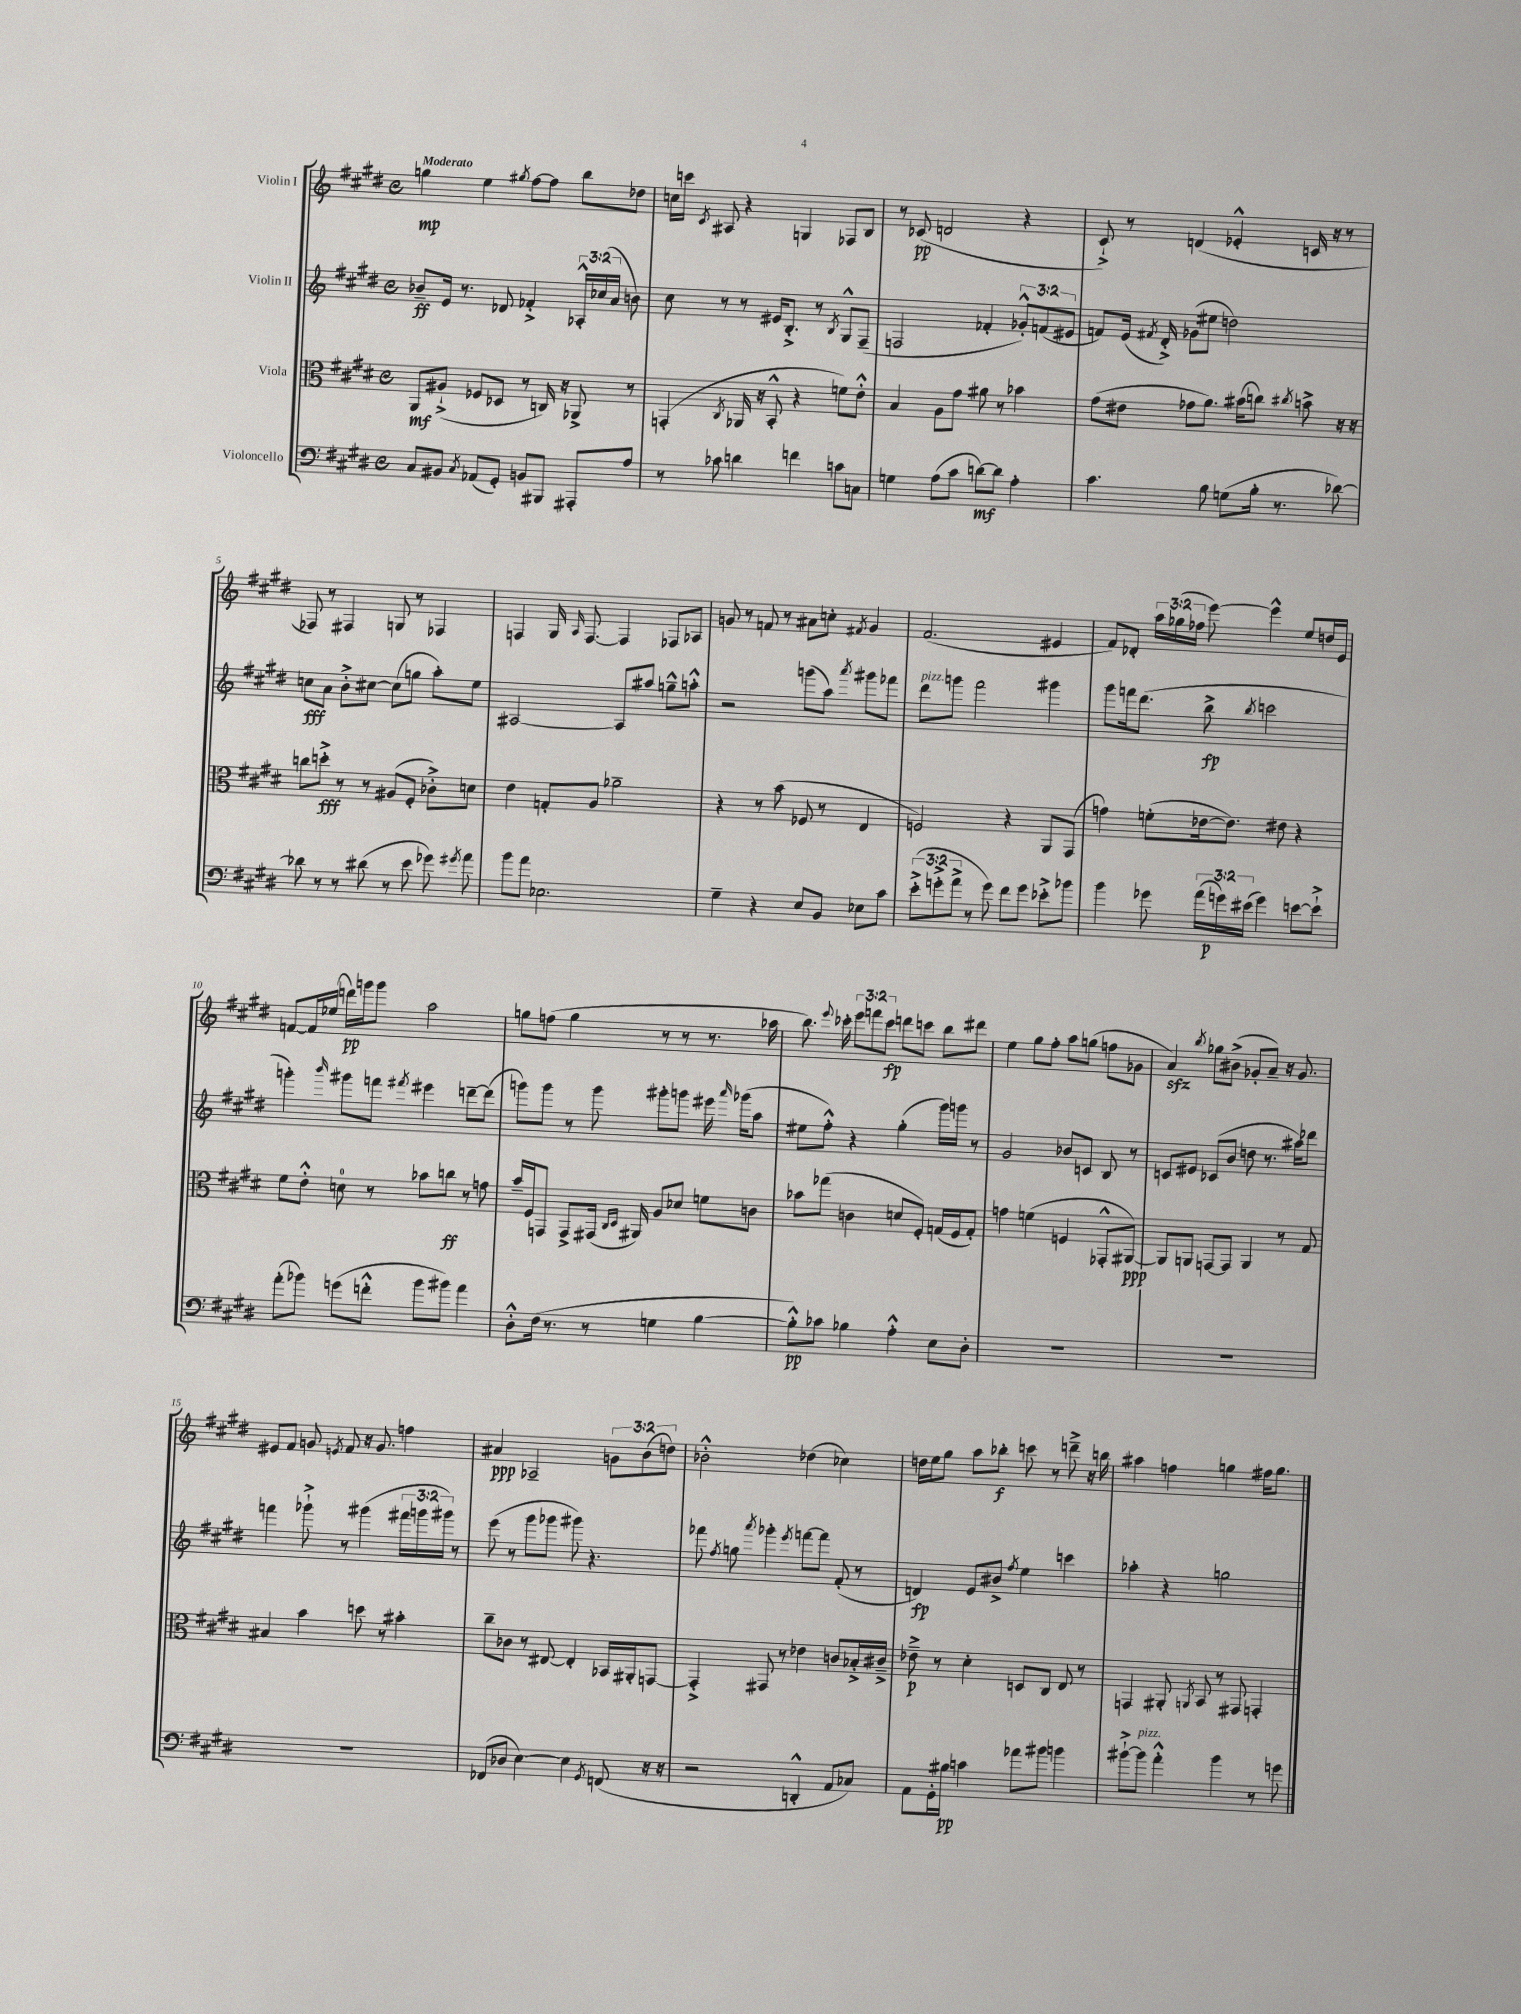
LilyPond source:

<<
\new StaffGroup <<
\new Staff = "s0" \with { instrumentName = "Violin I" } {
    \clef treble \key e \major \defaultTimeSignature \time 4/4 \override Staff.TupletNumber.text = #tuplet-number::calc-fraction-text \tempo "Moderato"
    \autoBeamOff g''4\mp e''4 \acciaccatura { gis''8 } fis''8[~ fis''8] b''8[ des''8] |
    c''16[ c'''16] \acciaccatura { cis'8 } ais8 r4 g4 fes8[ b8] |
    r8 ces'8\pp( d'2 r4 |
    cis'8-!->) r8 d'4( ees'4-.-^ c'16 r16 r8 |
    fes8) r8 fis4 g8 r8 fes4 |
    f4 gis16 \grace { a16 } f8.~ f4 fes8[ aes8] |
    g'8 r8 f'8 r8 ais'8[ c''8]-. \acciaccatura { fis'8 } g'4 |
    fis'2.( eis'4 |
    fis'8[) des'8]-. \tuplet 3/2 { a''16[ ges''16( fes''16] } e'''8~) e'''4-^ e''8[ d''16 e'16] |
    f'8[~ f'16 ees''16]( d'''16[\pp) g'''16 g'''8] a''2 |
    g''8[ f''8]( g''4 r8 r8 r8. aes''16 |
    b''8.) \appoggiatura { e'''8 } ces'''16-. \tuplet 3/2 { e'''8[ f'''8 ces'''8]\fp } d'''8[ c'''8] b''8[ dis'''8] |
    e''4 gis''8[ fis''8]-. a''8[ g''8]( f''8[ ges'8] |
    a'4\sfz) \acciaccatura { b''8 } ges''8[ bis'8]->( ges'8[-. a'8]--) r16 ges'8. |
    eis'8[ fis'8] g'8 \acciaccatura { e'8 } fis'8 r16 g'8. f''4 |
    ais'4\ppp aes2-- \tuplet 3/2 { g'8[ b'8( d''8]) } |
    bes'2-.-^ des''4( ces''4) |
    d''16[ e''16 gis''8] a''8[ bes''8]-.\f c'''8 r8 d'''8---> r16 b''16 |
    ais''4 f''4 g''4 fis''16[ g''8.] \bar "|." |
}
\new Staff = "s1" \with { instrumentName = "Violin II" } {
    \clef treble \key e \major \defaultTimeSignature \time 4/4 \override Staff.TupletNumber.text = #tuplet-number::calc-fraction-text
    \autoBeamOff bes'8[--\ff e'16] r8. des'8 fes'4-.-> \tuplet 3/2 { aes16[-.-^ ces''16( a'16] } b'8) |
    cis''8 r8 r8 eis'16[ b8.]-.-> r8 \acciaccatura { b8 } gis8[-^ fis8]--( |
    f2 fes'4-. \tuplet 3/2 { ges'8[-.-^) f'8( eis'8] } |
    f'8[) e'16]( \acciaccatura { fis'8 } dis'16-.->) ges'8[( eis''8] d''2) |
    c''8[\fff a'8] b'8[-.-> cis''8]~ cis''8[( g''8] a''8[-.) e''8] |
    ais2~ ais8[ ais''8] g''8[---^ a''8]-.-^ |
    r2 g'''8[( a''8]) \acciaccatura { a'''8 } gis'''8[ fes'''8] |
    dis'''8[^\markup { \italic "pizz." } g'''8] fis'''2 gis'''4 |
    gis'''8[ f'''16 dis'''8.]( b''8->\fp \acciaccatura { b''8 } c'''2 |
    g'''4-.) \grace { b'''16 } gis'''8[ f'''8] \acciaccatura { fis'''8 } eis'''4 d'''8[~-- d'''8]( |
    g'''8[) g'''8] r8 g'''8 gis'''8[-. g'''8] eis'''16 \grace { a'''16 } ges'''16[( a''8] |
    eis''8[ fis''8]-.-^) r4 gis''4-.( gis'''16[) g'''16] r8 |
    gis'2 bes'8[ c'8] b8 r8 |
    c'8[ eis'8] ces'8[( b'8] d''8 r8. ais''16[) des'''8] |
    f'''4 ges'''8-!-> r8 gis'''4( \tuplet 3/2 { fis'''16[ g'''16 gis'''16]) } r8 |
    e'''8( r8 gis'''8[ ges'''8] gis'''8) r4. |
    fes'''8 \acciaccatura { fis''8 } g''8 \acciaccatura { a'''8 } ges'''4-. \acciaccatura { e'''8 } f'''8[~ f'''8] fis'8-.( r8 |
    d'4\fp) e'8[ bis'8]-> \acciaccatura { fis''8 } e''4 c'''4 |
    aes''4-. r4 g''2 \bar "|." |
}
\new Staff = "s2" \with { instrumentName = "Viola" } {
    \clef alto \key e \major \defaultTimeSignature \time 4/4
    \autoBeamOff a,8[\mf ais8]-!->( fes8[ des8] r8 c16) r16 aes,8-> r8 |
    g,4-.( \acciaccatura { cis8 } aes,16 r16 b,8-.-^ r4 f'8[) e'8]-.-^ |
    b4 a8[ gis'8] ais'8 r8 bes'4 |
    gis'8[( eis'8] ges'8[ a'8.]) bis'16[( c''8]) \acciaccatura { cis''8 } b'8-> r16 r16 |
    c''8[ d''8]-.->\fff r8 r8 ais8[( fis8]-. ces'8[-.->) d'8] |
    e'4 g8[-. a8] aes'2-- |
    r4 r8 b'8( fes8 r8 e4 |
    f2) r4 a,8[ gis,8]( |
    g'4) f'8[-.( ees'16~ ees'8.]) eis'8 r4 |
    fis'8[ e'8]-.-^ d'8-0 r8 bes'8[ c''8]\ff r8 g'8 |
    b'16[-- fis16 g,8] g,8[-> gis,16]( \grace { cis16[ dis16] } ais,16) a8[ des'8] f'8[ c'8] |
    bes'8[ ges''8]( c'4 d'8[ fis8]-.) g16[( fis16 g8]-.) |
    g'4 f'4( f4 ges,8[-.-^ ais,8]~\ppp) |
    ais,8[ a,8] g,8[~ g,8] a,4 r8 gis8 |
    bis4 b'4 d''8 r8 bis'4-. |
    cis''8[-- ces'8] r8 eis8~ eis4-. bes,16[ ais,16-. g,8]~ |
    g,4-.-> gis,8 r8 ees'4 c'8[ bes16-.-> cis'16]---> |
    ees'8--->\p r8 dis'4-. d8[ cis8] e8 r8 |
    g,4 ais,8-. \acciaccatura { a,8 } b,8 r8 gis,8 g,4-. \bar "|." |
}
\new Staff = "s3" \with { instrumentName = "Violoncello" } {
    \clef bass \key e \major \defaultTimeSignature \time 4/4 \override Staff.TupletNumber.text = #tuplet-number::calc-fraction-text
    \autoBeamOff cis8[ bis,8] \acciaccatura { cis8 } aes,8[( gis,8]-.) b,8[ bis,,8] ais,,8[-. a8] |
    r8 ces'8 d'4 f'4 c'8[ c8] |
    g4 a8[( cis'8] d'8[~\mf) d'8] a4-. |
    cis'4. b8 g8[( b16]-. r8. des'8~) |
    des'8 r8 r8 dis'8( r8 e'8 ges'8) \acciaccatura { gis'8 } a'8 |
    b'8[ a'8] ees2. |
    gis4-- r4 e8[ b,8] ees8[ cis'8] |
    \tuplet 3/2 { e'8[-.->( g'8-.-> a'8]-> } r8 g'8) fis'8[ g'8] ees'8[-.-> bes'8] |
    b'4 ges'8 \tuplet 3/2 { a'16[( g'16\p) eis'16]( } g'4) e'8[~ e'8]-!-> |
    a'8[-.( bes'8]) g'8[( f'8]-.-^ bes'8[ bis'8]) a'4 |
    dis8[-.-^ fis16]( r8. r8 g4 b4~ |
    b8[-.-^\pp) ces'8] bes4 a4-.-^ e8[ dis8]-. |
    R1 |
    R1 |
    R1 |
    fes,8[( des8] e4~) e4 \acciaccatura { gis,8 } f,8( r16 r16 |
    r2 d,4-.-^ a,8[ ces8]) |
    a,8[ gis,16-. bis16]\pp c'4 aes'8[ bis'8] b'4 |
    bis'8[~-!-> bis'8]^\markup { \italic "pizz." } a'4-.-^ bis'4 r8 g'8 \bar "|." |
}
>>
>>
